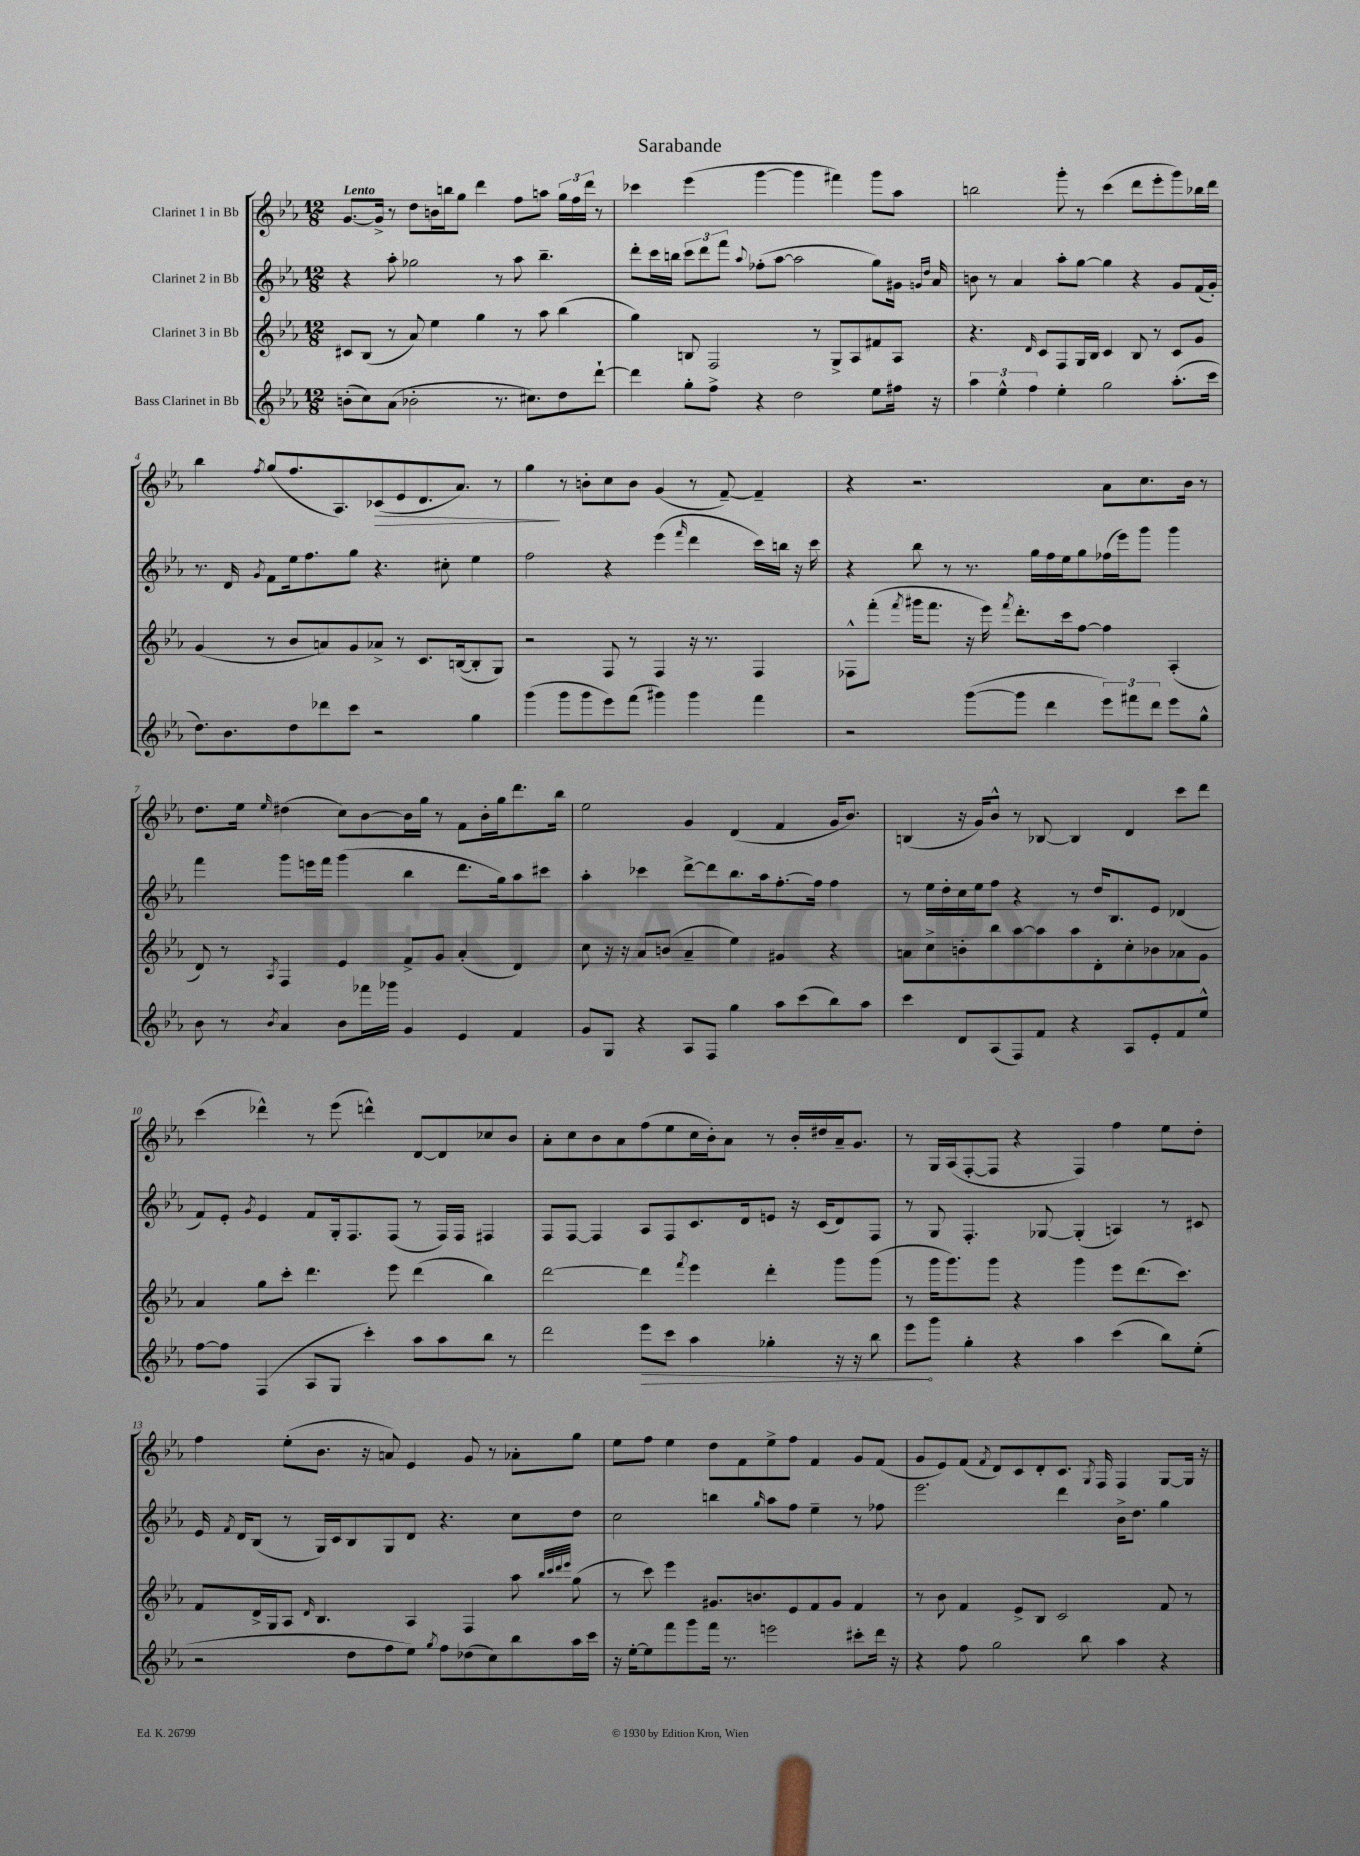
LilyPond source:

\header { title = "Sarabande" }
<<
\new StaffGroup <<
\new Staff = "s0" \with { instrumentName = "Clarinet 1 in Bb" } {
    \clef treble \key ees \major \numericTimeSignature \time 12/8 \tempo "Lento"
    \autoBeamOff g'8.[~ g'16]-> r8 d''8[ b'16 b''16 g''8] d'''4 f''8[ a''8] \tuplet 3/2 { g''16[ f''16 d'''16] } r8 |
    ces'''4 ees'''4( g'''4~ g'''4 fis'''4) g'''8[ aes''8] |
    b''2 g'''8-. r8 c'''4( d'''8[ ees'''8-. g'''8) bes''16 d'''16] |
    bes''4 \acciaccatura { f''8 } g''8[( f''8. aes8.) ces'8\>( ees'8 d'8. aes'8.]) r8 |
    g''4\! r8 b'8[-. c''8 b'8] g'4( r8 f'8~--) f'4-- |
    r4 r2. aes'8[ c''8. bes'16] r8 |
    d''8.[ ees''16] \grace { ees''16 } dis''4( c''8[) bes'8~ bes'16 g''16] r8 f'8[ bes'16-. g''16 d'''8. bes''16] |
    ees''2 g'4 d'4( f'4 g'16[ bes'8.]) |
    b4( r16 g'16[) bes'8]-^ r8 bes8~ bes4 d'4 c'''8[ d'''8] |
    c'''4( des'''4-^) r8 ees'''8( d'''4-^) d'8[~ d'8 ces''8 bes'8] |
    aes'8[-. c''8 bes'8 aes'8 f''8( ees''8 c''16 bes'16-.) aes'8] r8 bes'16[-. dis''16 aes'16-- g'8.] |
    r8 g16[ aes16( f8~-. f8] r4 f4) f''4 ees''8[ d''8]-. |
    f''4 ees''8[-.( bes'8.] r16 a'8) ees'4 g'8 r8 aes'8[-. g''8] |
    ees''8[ f''8] ees''4 d''8[ f'8 ees''8-> f''8] f'4 g'8[ f'8]( |
    g'8[ ees'8) f'8]( \acciaccatura { f'8 } d'8[) c'8 d'8-. c'8.] \acciaccatura { g8 } f16 f4 g8[~ g16] r16 \bar "|." |
}
\new Staff = "s1" \with { instrumentName = "Clarinet 2 in Bb" } {
    \clef treble \key ees \major \numericTimeSignature \time 12/8
    \autoBeamOff r4 aes''8-. ges''2 r8 aes''8 bes''4.-- |
    d'''8[-. c'''16 b''16] \tuplet 3/2 { c'''8[ d'''8 f'''8] } \appoggiatura { aes''8 } fes''8[-.( aes''8]~ aes''2 g''8[) gis'16] \grace { g'16[ d''16] } aes'16 |
    b'8 r8 aes'4 aes''8[-. g''8]~ g''4 r4 g'8[ f'16( g'16]-.) |
    r8. d'16 \acciaccatura { g'8 } f'8[ ees''16 f''8. g''8] r4. cis''8-. ees''4 |
    f''2 r4 ees'''4( \grace { f'''16 } d'''4 c'''16[) b''16] r16 c'''16 |
    r4 bes''8 r8 r8. g''16[ f''16 ees''16 g''8 fes''16( ees'''16) g'''8] g'''4 |
    f'''4 g'''8[ e'''16 f'''16] g'''4( bes''4 d'''8.[ g''16) aes''8 cis'''8] |
    aes''4-. ces'''4 d'''8[~-> d'''8 bes''8. aes''16 f''8.~-. f''16] f''4 |
    r8 ees''16[ d''16-. c''16 ees''16 f''8] r4 r8 d''16[ bes8. ees'8] des'4( |
    f'8[) ees'8]-. \acciaccatura { g'8 } ees'4 f'8[ g16-. f8. f8]( r8 f16[) f16] fis4 |
    f8[ f8]~ f4 aes8[ f8 c'8. d'16 e'8] r16 c'16[( d'8) f8] |
    r8 g8 f4.-. ges8~ ges4-.( a4) r8 cis'8 |
    ees'16 \acciaccatura { f'8 } d'16[ bes8]( r8 g16[) c'16 bes8 g8 d'8] r4. c''8[ d''8] |
    c''2 b''4 \grace { g''16 } aes''8[ f''8] ees''4-- r8 fes''8 |
    ees'''2. d'''4 bes'16[-> d''8.] g''4 \bar "|." |
}
\new Staff = "s2" \with { instrumentName = "Clarinet 3 in Bb" } {
    \clef treble \key ees \major \numericTimeSignature \time 12/8
    \autoBeamOff cis'8[ bes8]( r8 aes'8) ees''4 g''4 r8 aes''8 bes''4( |
    g''4) b8 f2 r8 g8[-> aes8 fis'8 aes8] |
    r4. \grace { d'16 } c'8[ f8 g16 bes16] c'4 bes8 r8 c'8[ g'8] |
    g'4( r8 bes'8[ a'8) g'8 aes'8]-> r8 c'8.[ b16~( b8-. g8]) |
    r2 f8 r8 f4 r16 r8. f4 |
    fes8[-^ f'''8]-.( \acciaccatura { f'''8 } gis'''16[ f'''8.] r16 ees'''16) \acciaccatura { f'''8 } d'''8.[-. c'''16 f''8]~ f''4 aes4-.( |
    d'8) r8 \acciaccatura { aes8 } f4 ees'4 f'8[-> g'8] aes'4-.( d'4) |
    c''8 r16 r16 aes'8[ b'8]( aes'4-- ees''4) gis'4 r4 |
    a'8[ c''8-> b'8-. bes''8 aes''8~ aes''8 aes''8 d'8-. c''8-. bes'8 aes'8 g'8] |
    aes'4 g''8[ c'''8]-. d'''4. ees'''8 d'''4( bes''4) |
    d'''2~ d'''4 \acciaccatura { f'''8 } ees'''4 d'''4-. g'''8[ g'''8]( |
    r8 g'''16[ g'''8.) g'''8] r4 g'''4 ees'''8[ d'''8.( c'''8.]) |
    f'8[ d'16-> g16 aes8] \grace { d'16 } bes4. aes4 f4 aes''8 \grace { bes''32[ c'''32 d'''32 ees'''32] } g''8( |
    r8 c'''8) ees'''4 gis'8.[ b'8. ees'8 f'8 gis'8] f'4 |
    r8 bes'8 f'4 ees'8[-> bes8] c'2 f'8 r8 \bar "|." |
}
\new Staff = "s3" \with { instrumentName = "Bass Clarinet in Bb" } {
    \clef treble \key ees \major \numericTimeSignature \time 12/8
    \autoBeamOff b'8[-.( c''8) aes'8]( bes'2-. r8. cis''8.[) d''8 d'''8]~-! |
    d'''4 g''8[-. f''8]-> r4 d''2 ees''8[ fis''16] r16 |
    \tuplet 3/2 { aes''4 ees''4-^ f''4 } ees''4-. g''2 aes''8.[-.( c'''16] |
    d''8.[) bes'8. d''8 des'''8 c'''8] r2 g''4 |
    g'''4( g'''8[ g'''8 ees'''8) f'''8]( gis'''4) gis'''4 f'''4 |
    r2 g'''8[~( g'''8] d'''4 \tuplet 3/2 { ees'''8[) fis'''8 d'''8] } ees'''8[ g''8]-^ |
    bes'8 r8 \acciaccatura { bes'8 } aes'4 bes'8[ fes'''16 ges'''16] g'4 ees'4 f'4 |
    g'8[ g8] r4 aes8[ f8] g''4 aes''8[ c'''8( bes''8) aes''8] |
    c'''4 d'8[ aes8( f8) f'8] r4 aes8[ ees'8-. f'8 ees''8]-^ |
    f''8[~ f''8] f4( aes8[ g8] c'''4-.) aes''8[ aes''8 bes''8] r8 |
    d'''2 \once \override Hairpin.circled-tip = ##t ees'''8[\> c'''8] aes''4 ges''4-. r16 r16 bes''8 |
    ees'''8[\! g'''8] g''4-. r4 aes''4 c'''4( bes''8[) ees''8]-.( |
    r2 d''8[ f''8 ees''8]) \acciaccatura { g''8 } f''8[ des''8( c''8) bes''8 aes''16 c'''16] |
    r16 ees''16[~-. ees''8 f'''8 g'''8 f'''16] r8. e'''2 cis'''8[-. d'''16] r16 |
    r4 f''8 g''2 bes''8 aes''4 r4 \bar "|." |
}
>>
>>
